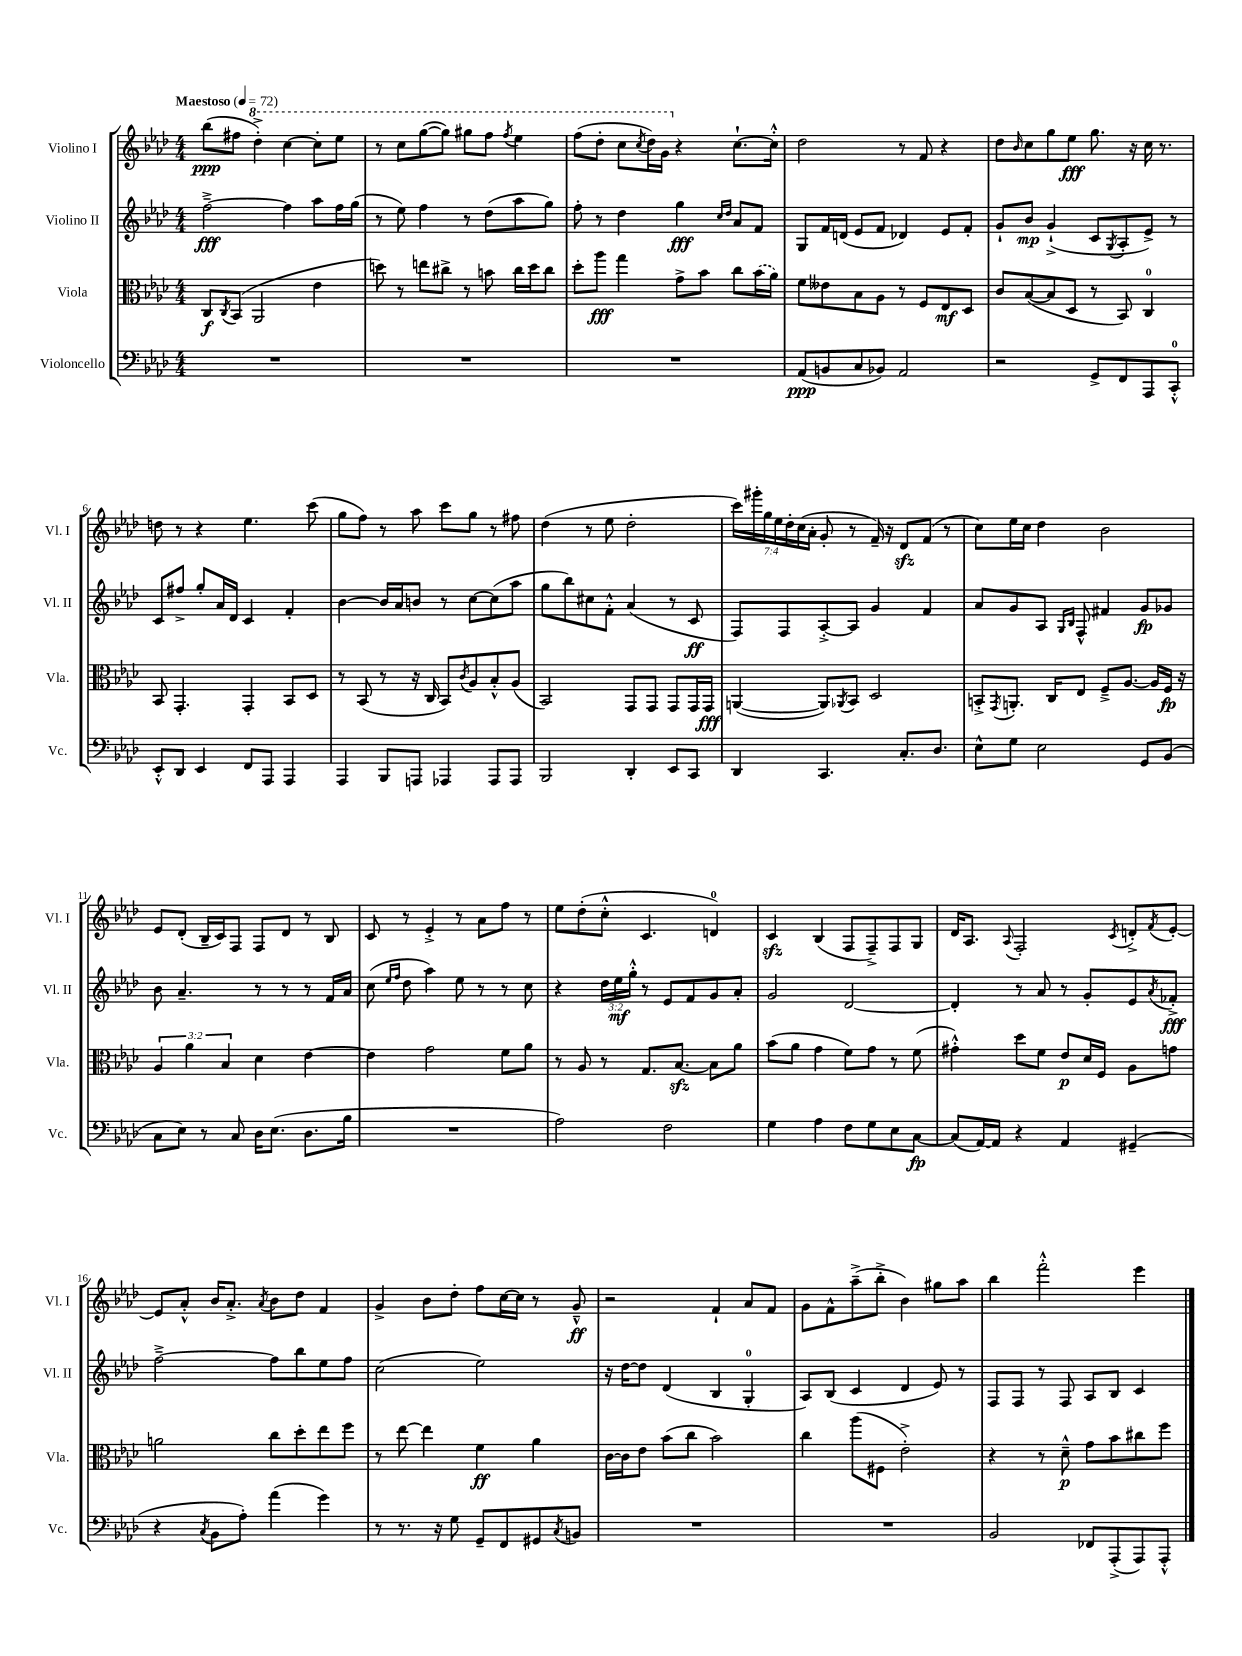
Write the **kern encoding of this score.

**kern	**dynam	**kern	**dynam	**kern	**dynam	**kern	**dynam
*part4	*part4	*part3	*part3	*part2	*part2	*part1	*part1
*staff4	*staff4	*staff3	*staff3	*staff2	*staff2	*staff1	*staff1
*I"Violoncello	*	*I"Viola	*	*I"Violino II	*	*I"Violino I	*
*I'Vc.	*	*I'Vla.	*	*I'Vl. II	*	*I'Vl. I	*
*clefF4	*	*clefC3	*	*clefG2	*	*clefG2	*
*k[b-e-a-d-]	*	*k[b-e-a-d-]	*	*k[b-e-a-d-]	*	*k[b-e-a-d-]	*
*M4/4	*	*M4/4	*	*M4/4	*	*M4/4	*
*MM72	*	*MM72	*	*MM72	*	*MM72	*
=1	=1	=1	=1	=1	=1	=1	=1
!	!	!	!	!	!	!LO:TX:a:B:t=Maestoso	!
1r	.	8C/L	f	[2ff~^\	fff	(8bb-\L	ppp
.	.	8qC/	.	.	.	.	.
.	.	(8BB-/J	.	.	.	8ff#X\J	.
*	*	*	*	*	*	*8va	*
.	.	2AA-/	.	.	.	4ddd-'^\)	.
.	.	.	.	4ff\]	.	[4ccc\	.
.	.	4e-\	.	8aa-\L	.	8ccc'\L]	.
.	.	.	.	16ff\L	.	8eee-\J	.
.	.	.	.	(16gg\JJ	.	.	.
=2	=2	=2	=2	=2	=2	=2	=2
1r	.	8ddn\)	.	8r	.	8r	.
.	.	8r	.	8ee-\)	.	8ccc\L	.
.	.	8een\L	.	4ff\	.	([8ggg\	.
.	.	8cc#X^\J	.	.	.	8ggg\J])	.
.	.	8r	.	8r	.	8ggg#X\L	.
.	.	8bn\	.	(8dd-\L	.	8fff\J	.
.	.	.	.	.	.	8qfff/	.
.	.	16cc#\LL	.	8aa-\	.	4eee-\	.
.	.	16dd\J	.	.	.	.	.
.	.	8cc#\J	.	8gg\J)	.	.	.
=3	=3	=3	=3	=3	=3	=3	=3
1r	.	8dd-'\L	.	8ff'\	.	(8fff\L	.
.	.	8aa-\J	fff	8r	.	8ddd-'\J	.
.	.	4gg\	.	4dd-\	.	8ccc\L	.
.	.	.	.	.	.	8qccc/	.
.	.	.	.	.	.	16ddd-\L)	.
.	.	.	.	.	.	16gg\JJ	.
*	*	*	*	*	*	*X8va	*
.	.	8g^\L	.	4gg\	fff	4r	.
.	.	8b-\J	.	.	.	.	.
.	.	.	.	16qqcc/LL	.	.	.
.	.	.	.	16qqdd-/JJ	.	.	.
.	.	8cc\L	.	8a-/L	.	[8.cc`\L	.
.	.	(16b-\L	.	8f/J	.	.	.
.	.	16a-\JJ)	.	.	.	16cc'^^\Jk]	.
=4	=4	=4	=4	=4	=4	=4	=4
(8AA-/L	ppp	8f\L	.	8G/L	.	2dd-\	.
8BBn/	.	8e--X\	.	16f/L	.	.	.
.	.	.	.	(16dn/JJ	.	.	.
8C/	.	8B-\	.	8e-/L	.	.	.
8BB-X/J)	.	8A-\J	.	8f/J	.	.	.
2AA-/	.	8r	.	4d-X/)	.	8r	.
.	.	8F/L	.	.	.	8f/	.
.	.	8E-/	mf	8e-/L	.	4r	.
.	.	8D-/J	.	8f'/J	.	.	.
=5	=5	=5	=5	=5	=5	=5	=5
2r	.	8c/L	.	8g`/L	.	8dd-\L	.
.	.	.	.	.	.	16qqb-/	.
.	.	([8B-/	.	8b-/J	mp	8cc\	.
.	.	8B-/]	.	(4g`^/	.	8gg\	.
.	.	8D-/J	.	.	.	8ee-\J	fff
8GG^/L	.	8r	.	8c/L	.	8.gg\	.
.	.	.	.	8qG/	.	.	.
8FF/	.	8BB-/)	.	8A-'/	.	.	.
.	.	.	.	.	.	16r	.
8AAA-/	.	4C/	.	8e-^/J)	.	16cc\	.
.	.	.	.	.	.	8.r	.
8CC'^^/J	.	.	.	8r	.	.	.
!!LO:LB:g=z
=6	=6	=6	=6	=6	=6	=6	=6
8EE-'^^/L	.	8BB-/	.	8c/L	.	8ddn\	.
8DD-/J	.	4.GG'/	.	8ff#X^/J	.	8r	.
4EE-/	.	.	.	8gg'/L	.	4r	.
.	.	.	.	16a-/L	.	.	.
.	.	.	.	16d-/JJ	.	.	.
8FF/L	.	4GG'/	.	4c/	.	4.ee-\	.
8AAA-/J	.	.	.	.	.	.	.
4AAA-/	.	8BB-/L	.	4f'/	.	.	.
.	.	8D-/J	.	.	.	(8ccc\	.
=7	=7	=7	=7	=7	=7	=7	=7
4AAA-/	.	8r	.	[4b-\	.	8gg\L	.
.	.	(8BB-/	.	.	.	8ff\J)	.
8BBB-/L	.	8r	.	16b-/LL]	.	8r	.
.	.	.	.	16a-/J	.	.	.
8AAAn/J	.	16r	.	8bn/J	.	8aa-\	.
.	.	16C/	.	.	.	.	.
4AAA-X/	.	8BB-/L)	.	8r	.	8ccc\L	.
.	.	8qc/	.	.	.	.	.
.	.	8A-/	.	[8cc\L	.	8gg\J	.
8AAA-/L	.	8B-'^^/	.	(8cc\]	.	8r	.
8AAA-/J	.	(8A-/J	.	8aa-\J	.	8ff#X\	.
=8	=8	=8	=8	=8	=8	=8	=8
2BBB-/	.	2BB-/)	.	8gg\L	.	(4dd-\	.
.	.	.	.	8bb-\)	.	.	.
.	.	.	.	8cc#X\	.	8r	.
.	.	.	.	8f'^^\J	.	8ee-\	.
4DD-'/	.	8GG/L	.	(4a-/	.	2dd-'\	.
.	.	8GG/J	.	.	.	.	.
8EE-/L	.	8GG/L	.	8r	.	.	.
8CC/J	.	16GG/L	.	8c/	ff	.	.
.	.	16GG/JJ	fff	.	.	.	.
=9	=9	=9	=9	=9	=9	=9	=9
4DD-/	.	([4AAn/	.	8F/L)	.	28ccc\LL)	.
.	.	.	.	.	.	28ggg#X'\	.
.	.	.	.	.	.	28gg\	.
.	.	.	.	.	.	28ee-\	.
.	.	.	.	8F/	.	.	.
.	.	.	.	.	.	28dd-'\	.
.	.	.	.	.	.	(28cc\	.
.	.	.	.	.	.	28a-'\JJ	.
4.CC/	.	8AA/L])	.	[8A-'^/	.	8g'/	.
.	.	8qAA-X/	.	.	.	.	.
.	.	8BB-/J	.	8A-/J]	.	8r	.
.	.	2D-/	.	4g/	.	16f~/)	.
.	.	.	.	.	.	16r	.
8.C'/L	.	.	.	.	.	8d-zz/L	.
.	.	.	.	4f/	.	(8f/J	.
8.D-/J	.	.	.	.	.	.	.
.	.	.	.	.	.	8r	.
=10	=10	=10	=10	=10	=10	=10	=10
8E-^^\L	.	8BBn'^/L	.	8a-/L	.	8cc\L)	.
.	.	8qGG/	.	.	.	.	.
8G\J	.	8.AAn'/J	.	8g/	.	16ee-\L	.
.	.	.	.	.	.	16cc\JJ	.
2E-\	.	.	.	8A-/J	.	4dd-\	.
.	.	16C/KL	.	.	.	.	.
.	.	.	.	16qqG/LL	.	.	.
.	.	.	.	16qqB-/JJ	.	.	.
.	.	8E-/J	.	8F^^/	.	.	.
.	.	8F~^/L	.	4f#X/	.	2b-\	.
.	.	[8.A-/J	.	.	.	.	.
8GG/L	.	.	.	8g/L	fp	.	.
.	.	16A-/LL]	.	.	.	.	.
(8BB-/J	.	16F/JJ	fp	8g-X/J	.	.	.
.	.	16r	.	.	.	.	.
!!LO:LB:g=z
=11	=11	=11	=11	=11	=11	=11	=11
8C\L	.	6A-/	.	8b-\	.	8e-/L	.
8E-\J)	.	.	.	4.a-~/	.	(8d-'/J	.
.	.	6a-\	.	.	.	.	.
8r	.	.	.	.	.	16B-~/LL	.
.	.	.	.	.	.	16c/J)	.
.	.	6B-/	.	.	.	.	.
8C/	.	.	.	.	.	8F/J	.
16D-\KL	.	4d-\	.	8r	.	8F/L	.
(8.E-\J	.	.	.	.	.	.	.
.	.	.	.	8r	.	8d-/J	.
8.D-\L	.	[4e-\	.	8r	.	8r	.
.	.	.	.	16f/LL	.	8B-/	.
16B-\Jk	.	.	.	16a-/JJ	.	.	.
=12	=12	=12	=12	=12	=12	=12	=12
1r	.	4e-\]	.	(8cc\	.	8c/	.
.	.	.	.	16qqee-/LL	.	.	.
.	.	.	.	16qqff/JJ	.	.	.
.	.	.	.	8dd-\	.	8r	.
.	.	2g\	.	4aa-\)	.	4e-'^/	.
.	.	.	.	8ee-\	.	8r	.
.	.	.	.	8r	.	8a-\L	.
.	.	8f\L	.	8r	.	8ff\J	.
.	.	8a-\J	.	8cc\	.	8r	.
=13	=13	=13	=13	=13	=13	=13	=13
2A-\)	.	8r	.	4r	.	8ee-\L	.
.	.	8A-/	.	.	.	(8dd-'\	.
.	.	8r	.	24dd-\LL	.	8cc'^^\J	.
.	.	.	.	24ee-\	mf	.	.
.	.	.	.	24gg'^^\JJ	.	.	.
.	.	8.G/L	.	8r	.	4.c/	.
2F\	.	.	.	8e-/L	.	.	.
.	.	[8.B-zz/J	.	.	.	.	.
.	.	.	.	8f/	.	.	.
.	.	8B-\L]	.	8g/	.	4dn/)	.
.	.	8a-\J	.	8a-'/J	.	.	.
=14	=14	=14	=14	=14	=14	=14	=14
4G\	.	(8b-\L	.	2g/	.	4czz/	.
.	.	8a-\J	.	.	.	.	.
4A-\	.	4g\	.	.	.	(4B-/	.
8F\L	.	8f\L)	.	[2d-/	.	8F/L	.
8G\	.	8g\J	.	.	.	8F~^/)	.
8E-\	.	8r	.	.	.	8F/	.
[8C\J	fp	(8f\	.	.	.	8G/J	.
=15	=15	=15	=15	=15	=15	=15	=15
(8C/L]	.	4g#X'^^\)	.	4d-'/]	.	16d-/KL	.
.	.	.	.	.	.	8.A-/J	.
[16AA-/L)	.	.	.	.	.	.	.
16AA-/JJ]	.	.	.	.	.	.	.
.	.	.	.	.	.	8qqA-/	.
4r	.	8dd-\L	.	8r	.	2F'/	.
.	.	8f\J	.	8a-/	.	.	.
4AA-/	.	8e-/L	p	8r	.	.	.
.	.	16d-/L	.	8g'/L	.	.	.
.	.	16F/JJ	.	.	.	.	.
.	.	.	.	.	.	8qc/	.
(4GG#X~/	.	8A-\L	.	8e-/	.	8dn'^/L	.
.	.	.	.	8qa-/	.	8qf/	.
.	.	8gn\J	.	8f-X'^/J	fff	[8e-'/J	.
!!LO:LB:g=z
=16	=16	=16	=16	=16	=16	=16	=16
4r	.	2an\	.	[2ff~^\	.	8e-/L]	.
.	.	.	.	.	.	8a-'^^/J	.
8qC/	.	.	.	.	.	.	.
8BB-\L	.	.	.	.	.	16b-/KL	.
.	.	.	.	.	.	8.a-'^/J	.
8A-'\J)	.	.	.	.	.	.	.
.	.	.	.	.	.	8qa-/	.
(4a-\	.	8cc\L	.	8ff\L]	.	8b-\L	.
.	.	8dd-'\	.	8bb-\	.	8dd-\J	.
4g\)	.	8ee-\	.	8ee-\	.	4f/	.
.	.	8ff\J	.	8ff\J	.	.	.
=17	=17	=17	=17	=17	=17	=17	=17
8r	.	8r	.	(2cc\	.	4g^/	.
8.r	.	[8ee-\	.	.	.	.	.
.	.	4ee-\]	.	.	.	8b-\L	.
16r	.	.	.	.	.	.	.
8G\	.	.	.	.	.	8dd-'\J	.
8GG~/L	.	4f\	ff	2ee-\)	.	8ff\L	.
8FF/	.	.	.	.	.	[16cc\L	.
.	.	.	.	.	.	16cc\JJ]	.
8GG#X/	.	4a-\	.	.	.	8r	.
8qC/	.	.	.	.	.	.	.
8BBn/J	.	.	.	.	.	8g~^^/	ff
=18	=18	=18	=18	=18	=18	=18	=18
1r	.	[16c\LL	.	16r	.	2r	.
.	.	16c\J]	.	[16dd-\KL	.	.	.
.	.	8e-\J	.	8dd-\J]	.	.	.
.	.	(8b-\L	.	(4d-/	.	.	.
.	.	8cc\J	.	.	.	.	.
.	.	2b-\)	.	4B-/	.	4f`/	.
.	.	.	.	4G'/	.	8a-/L	.
.	.	.	.	.	.	8f/J	.
=19	=19	=19	=19	=19	=19	=19	=19
1r	.	4cc\	.	8A-/L)	.	8g\L	.
.	.	.	.	(8B-/J	.	8f^^\	.
.	.	(8aa-\L	.	4c/	.	(8aa-~^\	.
.	.	8F#X\J	.	.	.	8bb-'^\J	.
.	.	2e-'^\)	.	4d-/	.	4b-\)	.
.	.	.	.	8e-/)	.	8gg#X\L	.
.	.	.	.	8r	.	8aa-\J	.
=20	=20	=20	=20	=20	=20	=20	=20
2BB-/	.	4r	.	8F/L	.	4bb-\	.
.	.	.	.	8F/J	.	.	.
.	.	8r	.	8r	.	2fff'^^\	.
.	.	8d-~^^\	p	8F/	.	.	.
8FF-X/L	.	8g\L	.	8A-/L	.	.	.
(8AAA-'^/	.	8b-\	.	8B-/J	.	.	.
8AAA-/)	.	8cc#X\	.	4c/	.	4eee-\	.
8AAA-'^^/J	.	8ff\J	.	.	.	.	.
==	==	==	==	==	==	==	==
*-	*-	*-	*-	*-	*-	*-	*-
